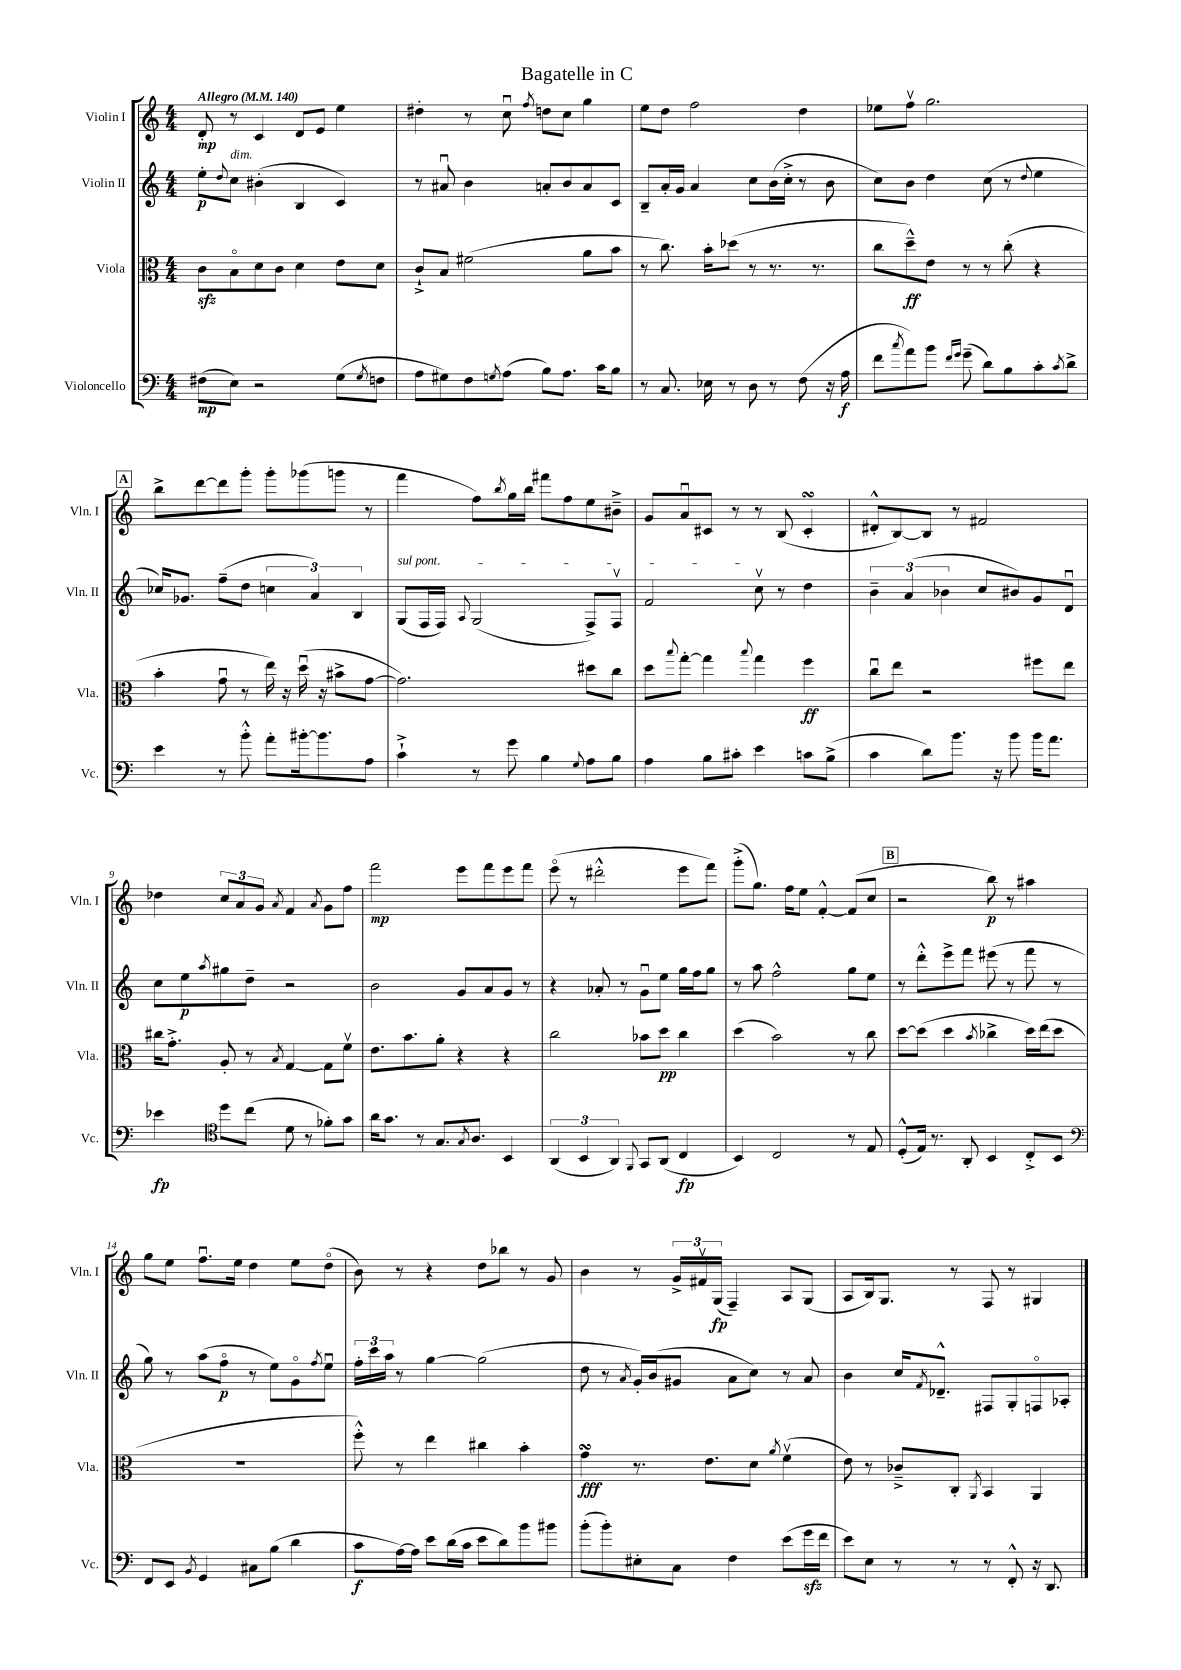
\header { title = "Bagatelle in C" }
<<
\new StaffGroup <<
\new Staff = "s0" \with { instrumentName = "Violin I" shortInstrumentName = "Vln. I" } {
    \clef treble \key c \major \numericTimeSignature \time 4/4 \tempo "Allegro" 4 = 140
    d'8-.\mp r8 c'4 d'8 e'8 e''4 |
    dis''4-. r8 c''8\downbow \acciaccatura { f''8 } d''8 c''8 g''4 |
    e''8 d''8 f''2 d''4 |
    ees''8 f''8\upbow g''2. |
    \mark \markup { \box "A" } b''8-> d'''8~ d'''8 g'''8-. g'''8-. ges'''8( g'''8 r8 |
    f'''4 f''8) \acciaccatura { b''8 } g''16 b''16 fis'''8 f''8 e''8 bis'8---> |
    g'8 a'8\downbow cis'8 r8 r8 b8( cis'4-.\turn |
    dis'8-.-^ b8~) b8 r8 fis'2 |
    des''4 \tuplet 3/2 { c''8 a'8 g'8 } \acciaccatura { a'8 } f'4 \acciaccatura { a'8 } g'8 f''8 |
    f'''2\mp e'''8 f'''8 e'''8 f'''8 |
    e'''8\flageolet( r8 dis'''2-.-^ e'''8 f'''8) |
    g'''8-.->( g''8.) f''16 e''8 f'4~-.-^ f'8( c''8 |
    \mark \markup { \box "B" } r2 b''8\p) r8 ais''4 |
    g''8 e''8 f''8.\downbow e''16 d''4 e''8 d''8\flageolet( |
    b'8) r8 r4 d''8 bes''8 r8 g'8 |
    b'4 r8 \tuplet 3/2 { g'16-> fis'16\upbow g16\fp( } f4--) a8 g8( |
    a8 b16) g8. r8 f8 r8 gis4 \bar "|." |
}
\new Staff = "s1" \with { instrumentName = "Violin II" shortInstrumentName = "Vln. II" } {
    \clef treble \key c \major \numericTimeSignature \time 4/4
    e''8-.\p \appoggiatura { d''8 } c''8^\markup { \italic "dim." } bis'4-.( b4 c'4) |
    r8 ais'8\downbow b'4 a'8-. b'8 a'8 c'8 |
    b8-- a'16-. g'16 a'4 c''8 b'16( c''16-.-> r8 b'8 |
    c''8) b'8 d''4 c''8( r8 \appoggiatura { d''8 } e''4 |
    \mark \markup { \box "A" } ces''16) ges'8. f''8--( d''8 \tuplet 3/2 { c''4 a'4) b4 } |
    \once \override TextSpanner.bound-details.left.text = \markup { \italic "sul pont." } g8\startTextSpan( f16 f16) \appoggiatura { a8 } g2( f8->) f8\upbow |
    f'2 c''8\upbow\stopTextSpan r8 d''4 |
    \tuplet 3/2 { b'4-- a'4( bes'4 } c''8 bis'8) g'8 d'8\downbow |
    c''8 e''8\p \acciaccatura { a''8 } gis''8 d''8-- r2 |
    b'2 g'8 a'8 g'8 r8 |
    r4 aes'8-. r8 g'8\downbow e''8 g''16 f''16 g''8 |
    r8 a''8 f''2-^ g''8 e''8 |
    \mark \markup { \box "B" } r8 d'''8-.-^ e'''8-> f'''8 eis'''8( r8 f'''8 r8 |
    g''8) r8 a''8( f''8\flageolet\p r8 e''8) g'8\flageolet \acciaccatura { f''8 } e''8\downbow |
    \tuplet 3/2 { f''16-. c'''16 a''16 } r8 g''4~ g''2( |
    d''8 r8 \acciaccatura { a'8 } g'16-.) b'16( gis'8 a'8 c''8) r8 a'8 |
    b'4 c''16 \acciaccatura { f'8 } des'8.---^ fis8 g8-. f8\flageolet aes8-. \bar "|." |
}
\new Staff = "s2" \with { instrumentName = "Viola" shortInstrumentName = "Vla." } {
    \clef alto \key c \major \numericTimeSignature \time 4/4
    c'8\sfz b8\flageolet d'8 c'8 d'4 e'8 d'8 |
    c'8-!-> b8 fis'2( a'8 b'8 |
    r8 c''8.) b'16-. des''8( r8 r8. r8. |
    c''8 d''8---^\ff) e'8 r8 r8 c''8-.( r4 |
    \mark \markup { \box "A" } b'4-. g'8\downbow r8 e''16) r16 d''16\downbow( r16 bis'8-> g'8~ |
    g'2.) dis''8 c''8 |
    d''8 \appoggiatura { b''8 } g''8~-. g''4 \appoggiatura { b''8 } g''4 f''4\ff |
    c''8\downbow e''8 r2 fis''8 e''8 |
    cis''16 g'8.-.-> a8-. r8 \acciaccatura { b8 } g4~ g8 f'8\upbow |
    e'8. b'8. a'8-. r4 r4 |
    c''2 bes'8 d''8\pp c''4 |
    d''4( b'2) r8 c''8 |
    \mark \markup { \box "B" } d''8~ d''8( d''4 \acciaccatura { b'8 } ces''4-> d''16) e''16( d''8 |
    R1 |
    f''8-.-^) r8 e''4 cis''4 b'4-. |
    g'4\turn\fff r8. e'8. d'8 \acciaccatura { a'8 } f'4\upbow( |
    e'8) r8 ces'8---> c8-. \acciaccatura { a,8 } b,4 a,4 \bar "|." |
}
\new Staff = "s3" \with { instrumentName = "Violoncello" shortInstrumentName = "Vc." } {
    \clef bass \key c \major \numericTimeSignature \time 4/4
    fis8\mp( e8) r2 g8( \acciaccatura { g8 } f8 |
    a8 gis8) f8 \acciaccatura { g8 } a8( b8) a8. c'16 b8 |
    r8 c8. ees16 r8 d8 r8 f8( r16 a16\f |
    f'8 \acciaccatura { c''8 } a'8) b'8 \grace { f'16 g'16 } g'8--( d'8) b8 c'8-. \acciaccatura { c'8 } d'8-> |
    \mark \markup { \box "A" } e'4 r8 b'8-.-^ a'8-. bis'16~-. bis'8. a8 |
    c'4-!-> r8 g'8 b4 \appoggiatura { g8 } a8 b8 |
    a4 b8 cis'8-. e'4 c'8 b8->( |
    c'4 d'8) b'8. r16 b'8 b'16 a'8. |
    ees'4\fp \clef tenor d''8 c''8( d'8 r8 fes'8-.) g'8 |
    a'16 g'8. r8 g8. \acciaccatura { g8 } a8. b,4 |
    \tuplet 3/2 { a,4( b,4 a,4) } \appoggiatura { f,8 } g,8 a,8( c4\fp |
    b,4) c2 r8 e8 |
    \mark \markup { \box "B" } d8-.-^( e16) r8. a,8-. b,4 c8-.-> b,8 |
    \clef bass f,8 e,8 \acciaccatura { b,8 } g,4 cis8 b8( d'4 |
    c'8\f a16~) a16 e'8 d'16( c'16 e'8 d'8) b'8 bis'8 |
    b'8-.( b'8-.) eis8-. c8 f4 e'8( g'16\sfz f'16 |
    e'8) e8 r8 r8 r8 f,8-.-^ r16 d,8. \bar "|." |
}
>>
>>
